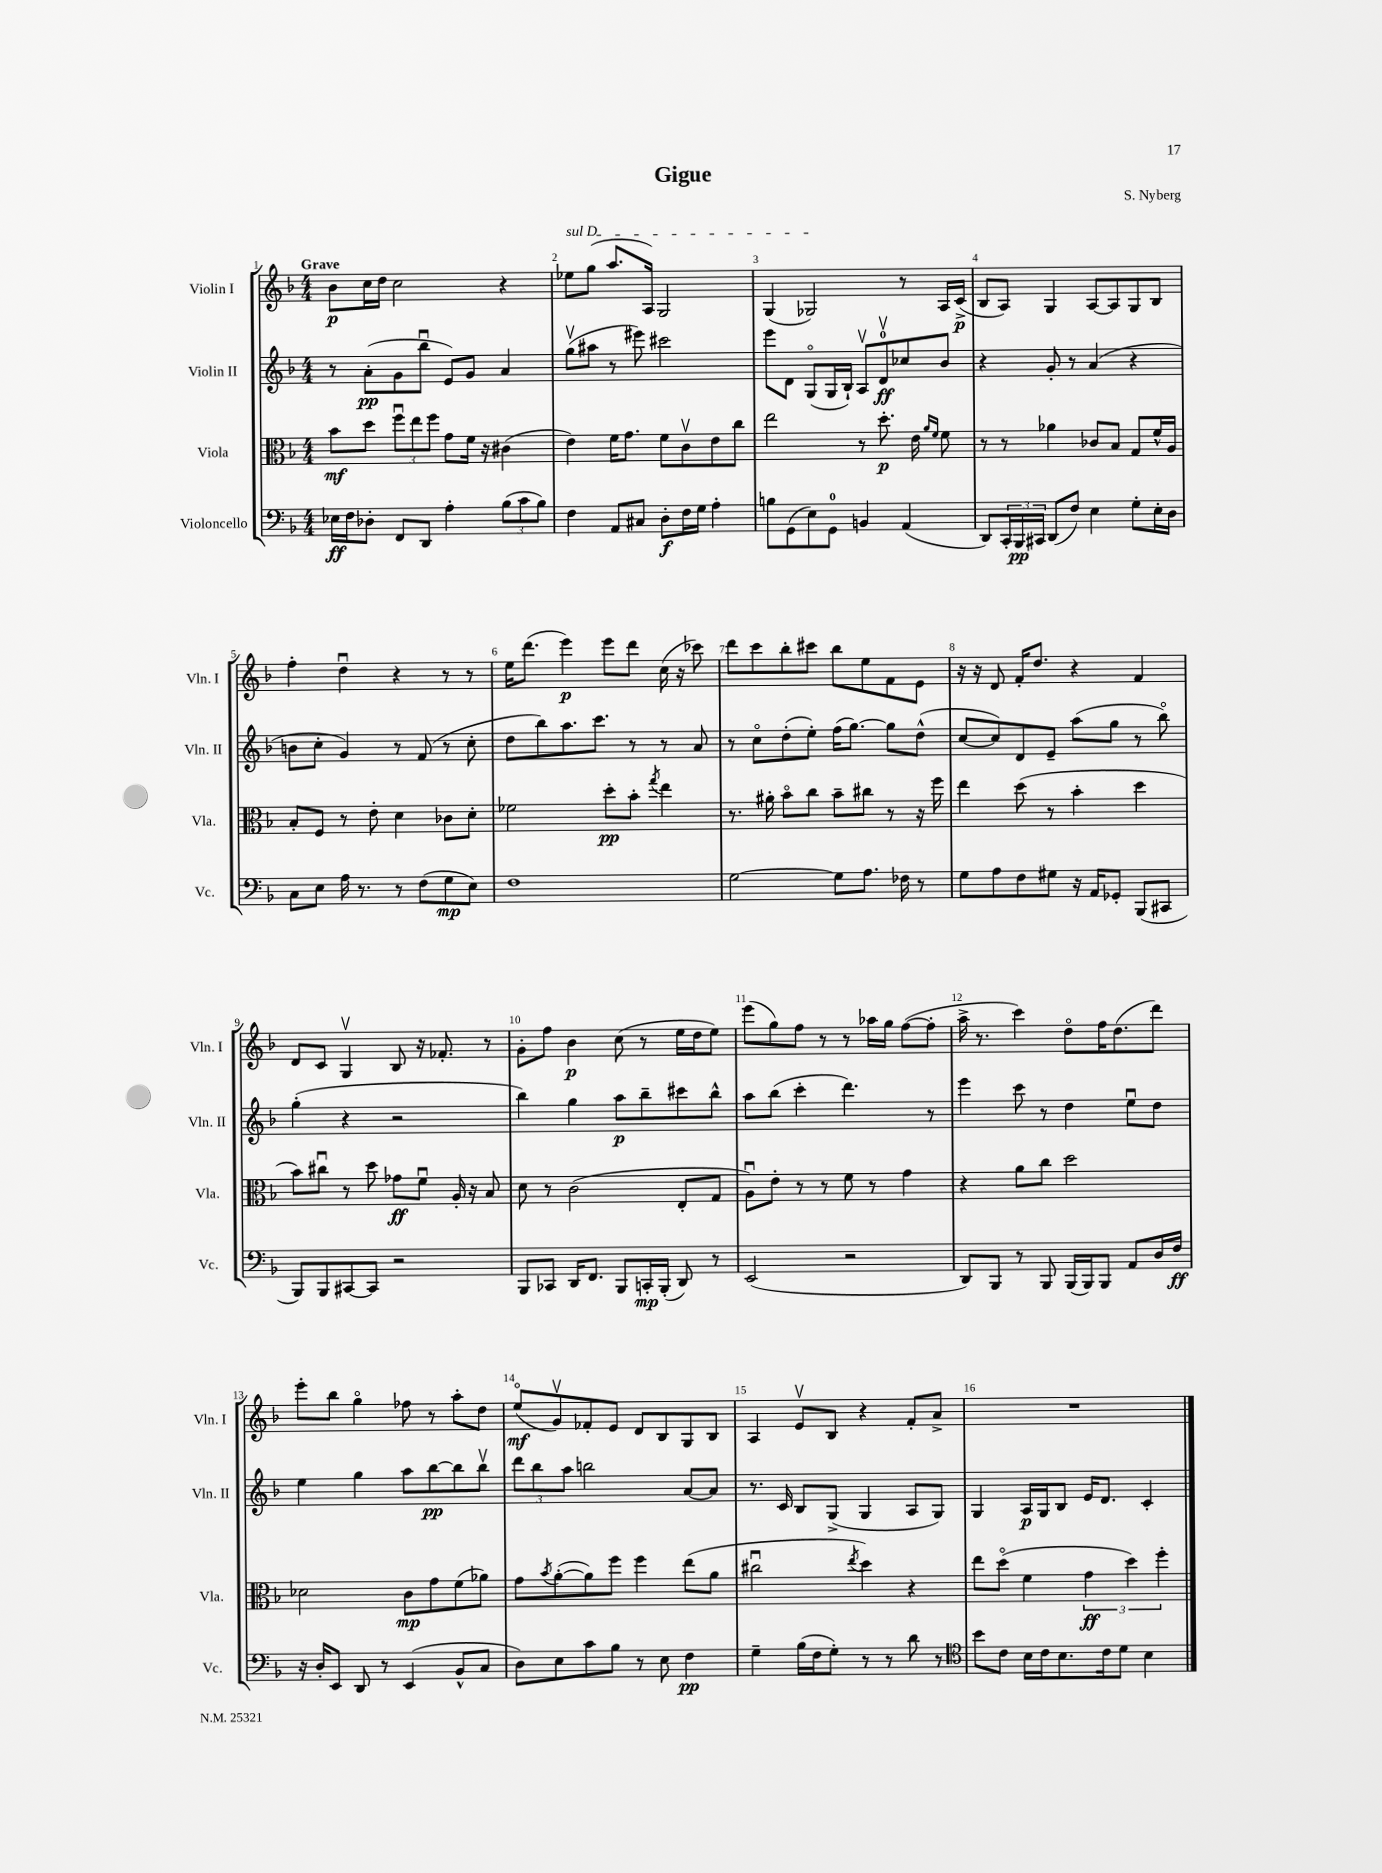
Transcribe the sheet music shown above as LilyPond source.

\header { title = "Gigue" composer = "S. Nyberg" }
<<
\new StaffGroup <<
\new Staff = "s0" \with { instrumentName = "Violin I" shortInstrumentName = "Vln. I" } {
    \clef treble \key f \major \numericTimeSignature \time 4/4 \tempo "Grave"
    bes'8\p c''16 d''16 c''2 r4 |
    \once \override TextSpanner.bound-details.left.text = \markup { \italic "sul D" } ees''8\startTextSpan g''8( a''8. a16) g2 |
    g4( ges2\stopTextSpan) r8 a16 c'16->\p( |
    bes8 a8) g4 a8~ a8 g8 bes8 |
    f''4-. d''4\downbow r4 r8 r8 |
    e''16 d'''8.( e'''4\p) e'''8 d'''8 c''16( r16 ces'''8) |
    d'''8 c'''8 bes''8-. cis'''8 bes''8 e''8 f'8 e'8 |
    r16 r16 d'8 f'16-. d''8. r4 f'4 |
    d'8 c'8 g4\upbow bes8 r16 fes'8.-. r8 |
    g'8-. f''8 bes'4\p c''8( r8 e''16 d''16 e''8) |
    e'''8( g''8) f''8 r8 r8 aes''16 g''16 f''8~( f''8-. |
    a''16-> r8. c'''4) d''8\flageolet f''16 d''8.( d'''8) |
    e'''8-. bes''8 g''4\flageolet fes''8 r8 a''8-. d''8 |
    e''8\flageolet\mf( g'8\upbow) fes'8-. e'8 d'8 bes8 g8 bes8 |
    a4 e'8\upbow bes8 r4 f'8-. a'8-> |
    R1 \bar "|." |
}
\new Staff = "s1" \with { instrumentName = "Violin II" shortInstrumentName = "Vln. II" } {
    \clef treble \key f \major \numericTimeSignature \time 4/4
    r8 a'8-.\pp( g'8 bes''8\downbow e'8) g'8 a'4 |
    g''8\upbow( ais''8 r8 eis'''8) cis'''2 |
    e'''8 d'8 g8\flageolet( g16 bes16-!) a8\upbow d'8-0\upbow\ff ces''8 bes'8 |
    r4 g'8-. r8 a'4( r4 |
    b'8 c''8-. g'4) r8 f'8( r8 c''8-. |
    d''8 bes''8) a''8. c'''8. r8 r8 a'8 |
    r8 c''8\flageolet d''8-.( e''8-.) f''16( g''8.~) g''8 d''8-^( |
    c''8~ c''8) d'8 e'8-- a''8( g''8 r8 bes''8\flageolet) |
    g''4-.( r4 r2 |
    bes''4) g''4 a''8\p bes''8-- cis'''8 bes''8-^ |
    a''8 bes''8( c'''4-. d'''4.) r8 |
    e'''4 c'''8 r8 d''4 e''8\downbow d''8 |
    e''4 g''4 a''8 bes''8~\pp bes''8 bes''8\upbow |
    \tuplet 3/2 { d'''8 bes''8 a''8 } b''2 a'8~ a'8 |
    r8. c'16 bes8 g8->( g4 a8 g8) |
    g4 a16\p g16 bes8 e'16 d'8. c'4-. \bar "|." |
}
\new Staff = "s2" \with { instrumentName = "Viola" shortInstrumentName = "Vla." } {
    \clef alto \key f \major \numericTimeSignature \time 4/4
    bes'8\mf d''8 \tuplet 3/2 { f''8\downbow e''8 f''8 } g'8 f'16 r16 cis'4( |
    e'4) f'16 g'8. f'8 c'8\upbow e'8 c''8 |
    e''2 r8 d''8.-.\p e'16 \grace { a'16 f'16 } f'8 |
    r8 r8 aes'4 ces'8 bes8 g8 f'16-^ a16 |
    bes8-. f8 r8 e'8-. d'4 ces'8 d'8-. |
    fes'2 d''8-.\pp bes'8-. \acciaccatura { g''8 } e''4 |
    r8. ais'16-. bes'8\flageolet c''8 bes'8-- cis''8 r8 r16 f''16 |
    e''4 d''8( r8 bes'4-. d''4 |
    bes'8) cis''8\downbow r8 d''8 ges'8\ff f'8\downbow a16-. r16 bes8 |
    d'8 r8 c'2( e8-. g8 |
    a8\downbow) e'8-. r8 r8 f'8 r8 g'4 |
    r4 a'8 c''8 d''2 |
    des'2 c'8\mp g'8 f'8( aes'8) |
    g'8 \acciaccatura { bes'8 } a'8~-.( a'8) f''8 f''4 e''8( a'8 |
    cis''2\downbow \acciaccatura { e''8 } d''4) r4 |
    e''8 d''8\flageolet( f'4 \tuplet 3/2 { g'4\ff d''4) f''4-. } \bar "|." |
}
\new Staff = "s3" \with { instrumentName = "Violoncello" shortInstrumentName = "Vc." } {
    \clef bass \key f \major \numericTimeSignature \time 4/4
    ees16\ff f16 des8-. f,8 d,8 a4-. \tuplet 3/2 { bes8( c'8 bes8) } |
    f4 a,8 cis8 d8-.\f f16 g16 a4-. |
    b8 g,8( e8) g,8-0 b,4 a,4( |
    d,8) \tuplet 3/2 { c,16-. bes,,16\pp cis,16 } d,8( f8) e4 g8-. e16-. d16 |
    c8 e8 a16 r8. r8 f8( g8\mp e8) |
    f1 |
    g2~ g8 a8. fes16 r8 |
    g8 a8 f8 gis8 r16 a,16 ges,8-. bes,,8( cis,8 |
    bes,,8) bes,,8 cis,8~ cis,8 r2 |
    bes,,8 ces,8 d,16 f,8. bes,,8 c,16-.\mp bes,,16-.( d,8) r8 |
    e,2( r2 |
    d,8) bes,,8 r8 bes,,8 bes,,16( bes,,16) bes,,8 a,8 d16 f16\ff |
    r16 d16-. e,8 d,8 r8 e,4( bes,8-^ c8 |
    d8) e8 c'8 bes8 r8 e8 f4\pp |
    g4-- bes16( f16 g8-.) r8 r8 d'8 r8 |
    \clef tenor bes'8 c'8 bes16 c'16 bes8. c'16 d'8 bes4 \bar "|." |
}
>>
>>
\layout { \context { \Score \override BarNumber.break-visibility = ##(#f #t #t) barNumberVisibility = #all-bar-numbers-visible } }
